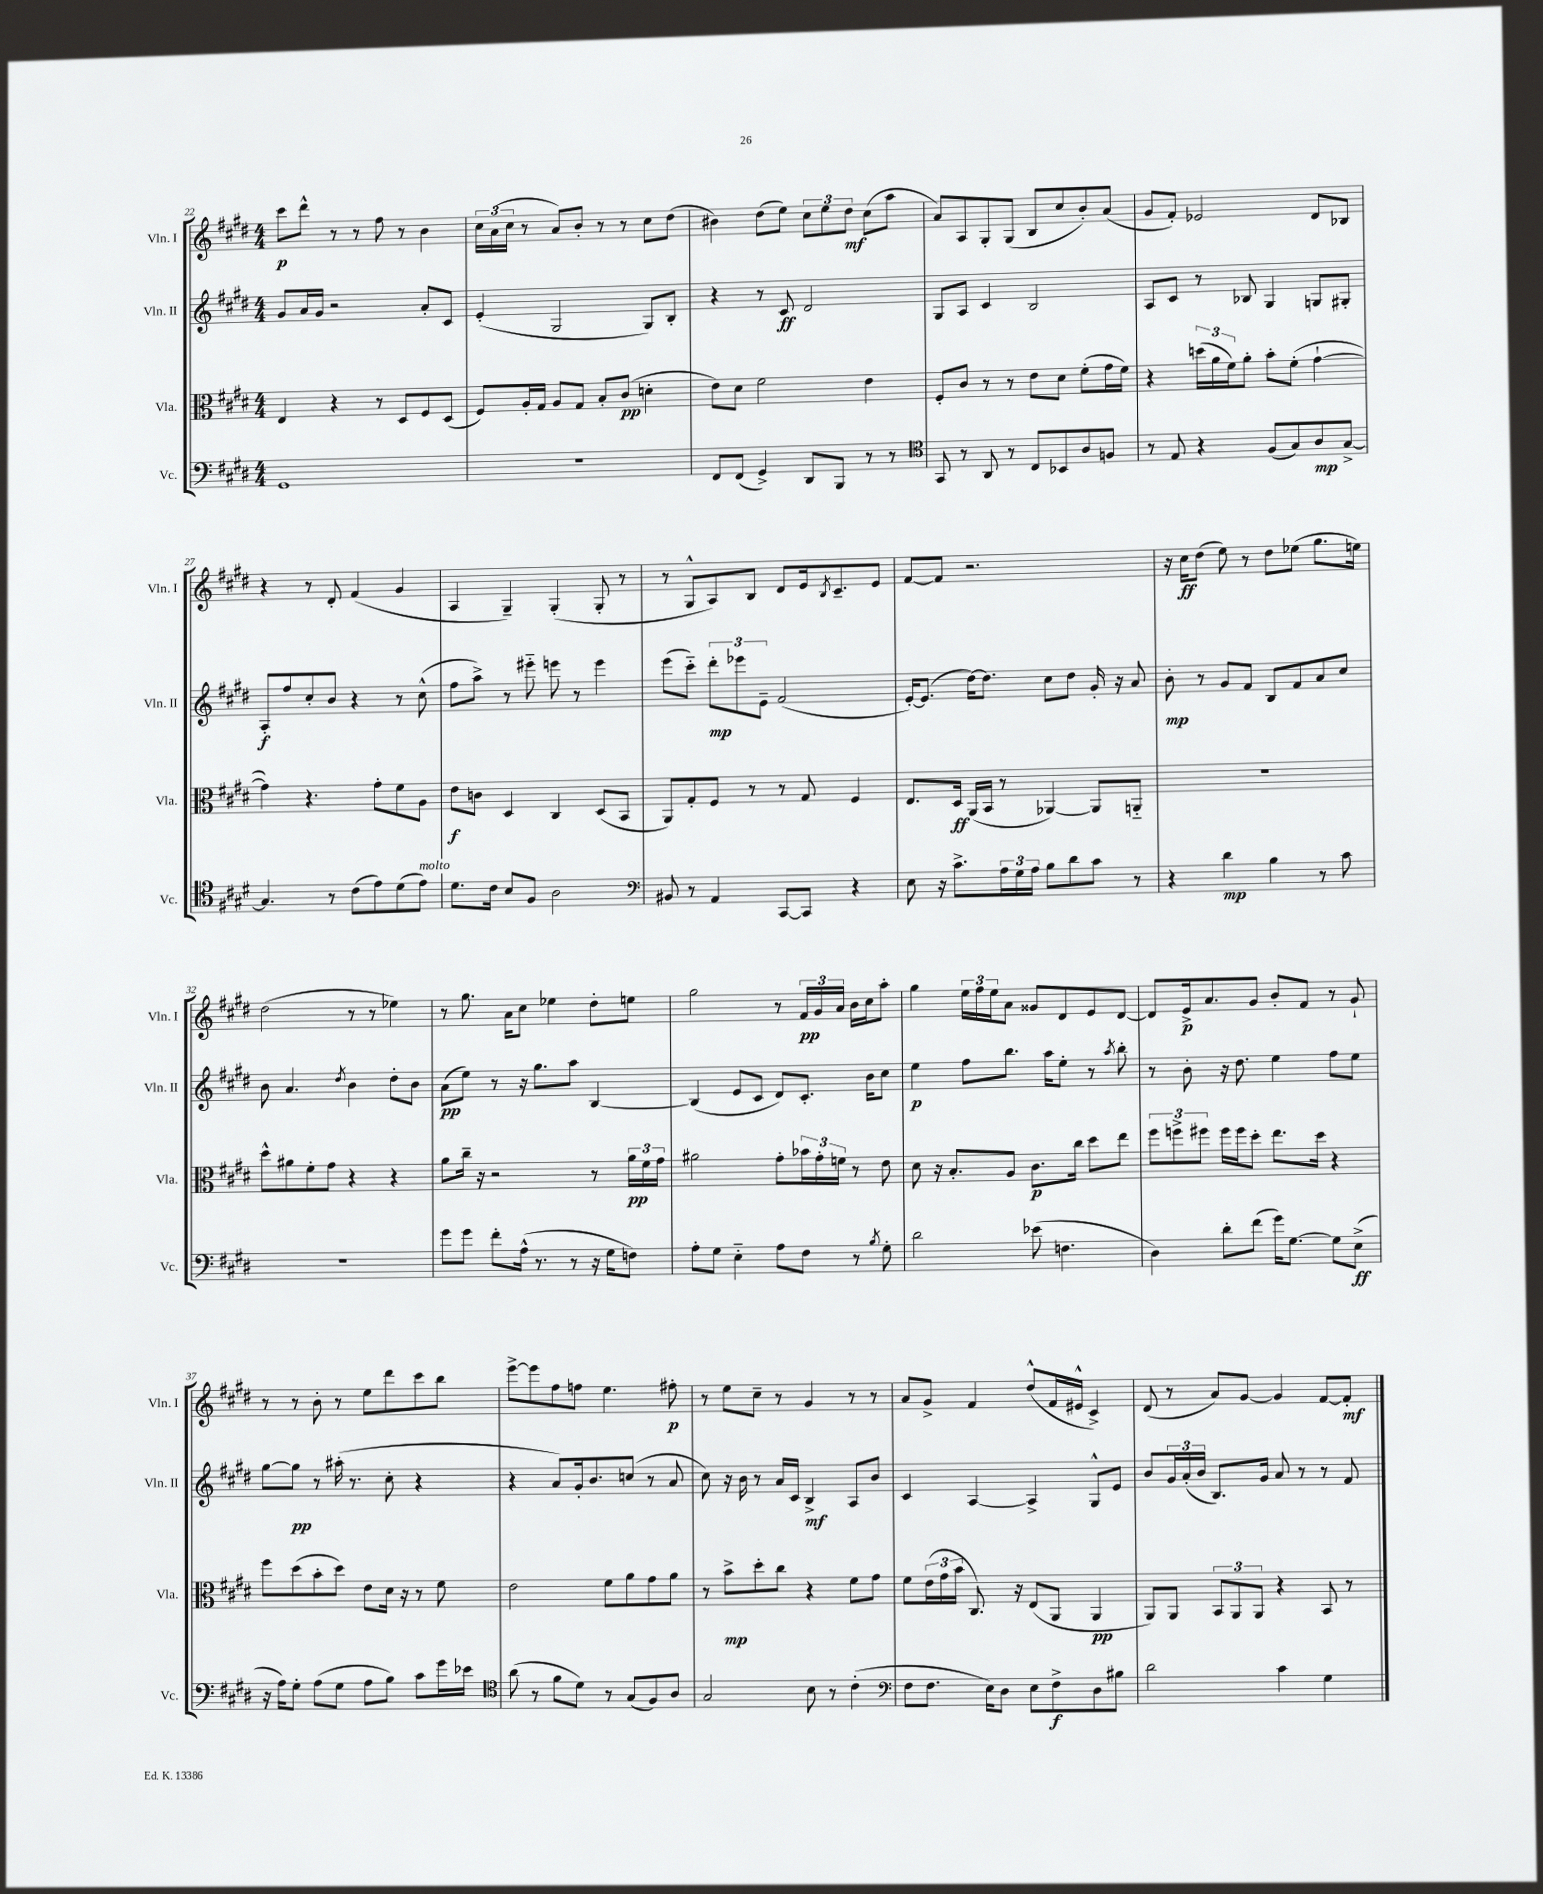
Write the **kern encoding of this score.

**kern	**dynam	**kern	**dynam	**kern	**dynam	**kern	**dynam
*part4	*part4	*part3	*part3	*part2	*part2	*part1	*part1
*staff4	*staff4	*staff3	*staff3	*staff2	*staff2	*staff1	*staff1
*I"Vc.	*	*I"Vla.	*	*I"Vln. II	*	*I"Vln. I	*
*I'Vc.	*	*I'Vla.	*	*I'Vln. II	*	*I'Vln. I	*
*clefF4	*	*clefC3	*	*clefG2	*	*clefG2	*
*k[f#c#g#d#]	*	*k[f#c#g#d#]	*	*k[f#c#g#d#]	*	*k[f#c#g#d#]	*
*M4/4	*	*M4/4	*	*M4/4	*	*M4/4	*
=22	=22	=22	=22	=22	=22	=22	=22
1GG#	.	4E/	.	8g#/L	.	8ccc#\L	p
.	.	.	.	16a/L	.	8ddd#^^\J	.
.	.	.	.	16g#/JJ	.	.	.
.	.	4r	.	2r	.	8r	.
.	.	.	.	.	.	8r	.
.	.	8r	.	.	.	8ff#\	.
.	.	8D#/L	.	.	.	8r	.
.	.	8F#/	.	8a'/L	.	4b\	.
.	.	(8D#/J	.	8c#/J	.	.	.
=23	=23	=23	=23	=23	=23	=23	=23
1r	.	8F#/L)	.	(4e'/	.	24cc#\LL	.
.	.	.	.	.	.	(24a\	.
.	.	.	.	.	.	24cc#\JJ	.
.	.	16A'/L	.	.	.	8r	.
.	.	16G#/JJ	.	.	.	.	.
.	.	8A/L	.	2G#/	.	8a/L)	.
.	.	8G#/J	.	.	.	8b'/J	.
.	.	8B'/L	.	.	.	8r	.
.	.	(8c#/J	pp	.	.	8r	.
.	.	4dn'\	.	8G#/L)	.	8cc#\L	.
.	.	.	.	8B'/J	.	(8dd#\J	.
=24	=24	=24	=24	=24	=24	=24	=24
8FF#/L	.	8e\L)	.	4r	.	4b#X\)	.
(8FF#/J	.	8d#\J	.	.	.	.	.
4GG#^/)	.	2f#\	.	8r	.	(8dd#\L	.
.	.	.	.	8c#/	ff	8ee\J)	.
8DD#/L	.	.	.	2d#/	.	12cc#\L	.
.	.	.	.	.	.	12ee\	.
8BBB/J	.	.	.	.	.	.	.
.	.	.	.	.	.	12dd#\J	mf
8r	.	4e\	.	.	.	(8cc#\L	.
8r	.	.	.	.	.	8aa\J	.
=25	=25	=25	=25	=25	=25	=25	=25
*clefC4	*	*	*	*	*	*	*
8GG#/	.	8F#'/L	.	8G#/L	.	8a/L)	.
8r	.	8c#/J	.	8A/J	.	8A/	.
8AA/	.	8r	.	4c#/	.	8G#'/	.
8r	.	8r	.	.	.	(8G#/J	.
8C#/L	.	8e\L	.	2B/	.	8B/L	.
8BB-X/	.	8d#\J	.	.	.	8cc#/	.
8A/	.	(8f#'\L	.	.	.	8b'/)	.
8Fn/J	.	16g#\L	.	.	.	(8a/J	.
.	.	16f#\JJ)	.	.	.	.	.
=26	=26	=26	=26	=26	=26	=26	=26
8r	.	4r	.	8A/L	.	8g#/L	.
8E/	.	.	.	8c#/J	.	8f#'/J)	.
4r	.	(24ddn\LL	.	8r	.	2e-X/	.
.	.	24a\	.	.	.	.	.
.	.	24f#\J)	.	.	.	.	.
.	.	8a'\J	.	8B-X/	.	.	.
(8F#/L	.	8b'\L	.	4G#/	.	.	.
8G#/)	.	(8f#'\J	.	.	.	.	.
8A/	mp	[4g#`\	.	8Gn/L	.	8d#/L	.
[8G#^/J	.	.	.	8G#X'/J	.	8B-X/J	.
!!LO:LB:g=z
=27	=27	=27	=27	=27	=27	=27	=27
4.G#/]	.	4g#\])	.	8A'/L	f	4r	.
.	.	.	.	8ff#/	.	.	.
.	.	4.r	.	8cc#'/	.	8r	.
8r	.	.	.	8b/J	.	8d#'/	.
(8c#\L	.	.	.	4r	.	(4f#/	.
8e\)	.	8g#'\L	.	.	.	.	.
(8d#\	.	8f#\	.	8r	.	4g#/	.
!LO:TX:a:i:t=molto	!	!	!	!	!	!	!
8e\J)	.	8A\J	.	(8cc#^^\	.	.	.
=28	=28	=28	=28	=28	=28	=28	=28
8.d#\L	.	8e\L	f	8ff#\L	.	4A/	.
.	.	8cn\J	.	8aa^\J)	.	.	.
16c#\Jk	.	.	.	.	.	.	.
8B/L	.	4D#/	.	8r	.	4G#~/)	.
8F#/J	.	.	.	8eee#X\	.	.	.
2A\	.	4C#/	.	8eeen\	.	(4G#'/	.
.	.	.	.	8r	.	.	.
.	.	(8D#/L	.	4eee\	.	8G#'/	.
.	.	8BB/J	.	.	.	8r	.
=29	=29	=29	=29	=29	=29	=29	=29
*clefF4	*	*	*	*	*	*	*
8BB#X/	.	8AA/L)	.	(8eee\L	.	8r	.
8r	.	8G#'/	.	8ccc#\J)	.	8G#^^/L	.
4AA/	.	8F#/J	.	12ddd#'\L	mp	8A/)	.
.	.	.	.	12eee-X\	.	.	.
.	.	8r	.	.	.	8B/J	.
.	.	.	.	12e~\J	.	.	.
[8CC#/L	.	8r	.	(2f#/	.	8d#/L	.
8CC#/J]	.	8G#/	.	.	.	16e/k	.
.	.	.	.	.	.	8qB/	.
.	.	.	.	.	.	8.c#~/	.
4r	.	4F#/	.	.	.	.	.
.	.	.	.	.	.	8e/J	.
=30	=30	=30	=30	=30	=30	=30	=30
8E\	.	8.E/L	.	[16e'/KL)	.	[8f#/L	.
.	.	.	.	(8.e/J]	.	.	.
16r	.	.	.	.	.	8f#/J]	.
8.c#^\L	.	16D#/Jk	ff	.	.	.	.
.	.	(16AA/LL	.	[16dd#\KL)	.	2.r	.
.	.	16BB/JJ	.	8.dd#\J]	.	.	.
24A\L	.	8r	.	.	.	.	.
24G#\	.	.	.	.	.	.	.
24A\JJ	.	.	.	.	.	.	.
8B\L	.	[4AA-X/)	.	8cc#\L	.	.	.
8d#\	.	.	.	8dd#\J	.	.	.
8c#\J	.	8AA-/L]	.	16g#'/	.	.	.
.	.	.	.	16r	.	.	.
8r	.	8AAn/J	.	8a/	.	.	.
=31	=31	=31	=31	=31	=31	=31	=31
4r	.	1r	.	8b'\	mp	16r	.
.	.	.	.	.	.	16cc#\KL	ff
.	.	.	.	8r	.	(8dd#\J	.
4d#\	mp	.	.	8g#/L	.	8ee\)	.
.	.	.	.	8f#/J	.	8r	.
4B\	.	.	.	8B/L	.	8dd#\L	.
.	.	.	.	8f#/	.	(8ee-X\J	.
8r	.	.	.	8a/	.	8.gg#\L	.
8c#\	.	.	.	8cc#/J	.	.	.
.	.	.	.	.	.	16een\Jk)	.
!!LO:LB:g=z
=32	=32	=32	=32	=32	=32	=32	=32
1r	.	8dd#^^\L	.	8b\	.	(2dd#\	.
.	.	8a#X\	.	4.a/	.	.	.
.	.	8f#'\	.	.	.	.	.
.	.	8g#\J	.	.	.	.	.
.	.	.	.	8qdd#/	.	.	.
.	.	4r	.	4b\	.	8r	.
.	.	.	.	.	.	8r	.
.	.	4r	.	8dd#'\L	.	4ee-X\)	.
.	.	.	.	8b\J	.	.	.
=33	=33	=33	=33	=33	=33	=33	=33
8g#\L	.	8a\L	.	(8a\L	pp	8r	.
8g#\J	.	16cc#~\Jk	.	8ee\J)	.	8.gg#\	.
.	.	16r	.	.	.	.	.
8f#'\L	.	2r	.	8r	.	.	.
.	.	.	.	.	.	16a\KL	.
(16A^^\Jk	.	.	.	16r	.	8cc#\J	.
8.r	.	.	.	8.gg#\L	.	.	.
.	.	.	.	.	.	4ee-X\	.
8r	.	.	.	8aa\J	.	.	.
16r	.	8r	.	[4B/	.	8dd#'\L	.
16G#\KL	.	.	.	.	.	.	.
8Fn\J)	.	24a\LL	pp	.	.	8een\J	.
.	.	24f#\	.	.	.	.	.
.	.	24g#\JJ	.	.	.	.	.
=34	=34	=34	=34	=34	=34	=34	=34
8A'\L	.	2a#X\	.	(4B/]	.	2gg#\	.
8G#\J	.	.	.	.	.	.	.
4E\	.	.	.	8e/L	.	.	.
.	.	.	.	8c#/J	.	.	.
8A\L	.	8g#'\L	.	8d#/L)	.	8r	.
8F#\J	.	24b-X\L	.	8.c#'/J	.	24f#/LL	pp
.	.	24g#'\	.	.	.	24g#/	.
.	.	24fn\JJ	.	.	.	24a/JJ	.
8r	.	8r	.	.	.	16b\LL	.
.	.	.	.	16b\KL	.	16cc#\J	.
8qB/	.	.	.	.	.	.	.
8G#'\	.	8e\	.	8cc#\J	.	8aa'\J	.
=35	=35	=35	=35	=35	=35	=35	=35
2d#\	.	8d#\	.	4ee\	p	4gg#\	.
.	.	16r	.	.	.	.	.
.	.	8.B'/L	.	.	.	.	.
.	.	.	.	8ff#\L	.	24ee\LL	.
.	.	.	.	.	.	24ff#\	.
.	.	.	.	.	.	24ee\J	.
.	.	8A/J	.	8.bb\J	.	8a\J	.
(8e-X\	.	8.c#\L	p	.	.	8g##X/L	.
.	.	.	.	16aa\KL	.	.	.
4.Fn\	.	.	.	8ee'\J	.	8d#/	.
.	.	16cc#\Jk	.	.	.	.	.
.	.	8dd#\L	.	8r	.	8e/	.
.	.	.	.	8qaa/	.	.	.
.	.	8ee\J	.	8bb'\	.	[8d#/J	.
=36	=36	=36	=36	=36	=36	=36	=36
4D#\)	.	12ff#\L	.	8r	.	8d#/L]	.
.	.	12ffn^\	.	.	.	.	.
.	.	.	.	8b'\	.	16e^/k	p
.	.	12ff#X\J	.	.	.	.	.
.	.	.	.	.	.	8.a/	.
8d#'\L	.	16ff#\LL	.	16r	.	.	.
.	.	16ff#\J	.	8.dd#\	.	.	.
(8f#\J	.	8dd#'\J	.	.	.	8g#/J	.
16g#\KL)	.	8.ee\L	.	4ee\	.	8b'/L	.
[8.G#\J	.	.	.	.	.	.	.
.	.	.	.	.	.	8f#/J	.
.	.	16dd#\Jk	.	.	.	.	.
8G#\L]	.	4r	.	8ff#\L	.	8r	.
(8E^\J	ff	.	.	8ee\J	.	8g#`/	.
!!LO:LB:g=z
=37	=37	=37	=37	=37	=37	=37	=37
16r	.	8ff#\L	.	[8gg#\L	.	8r	.
16A\KL)	.	.	.	.	.	.	.
8G#'\J	.	(8dd#\	.	8gg#\J]	pp	8r	.
(8A\L	.	8b'\	.	8r	.	8b'\	.
8G#\J	.	8dd#\J)	.	(16aa#X'\	.	8r	.
.	.	.	.	8.r	.	.	.
8A\L	.	8e\L	.	.	.	8ee\L	.
8B\J)	.	16d#\Jk	.	8cc#'\	.	8ddd#\	.
.	.	16r	.	.	.	.	.
8c#\L	.	8r	.	4r	.	8ccc#\	.
16g#\L	.	8f#\	.	.	.	8bb\J	.
16e-X\JJ	.	.	.	.	.	.	.
=38	=38	=38	=38	=38	=38	=38	=38
*clefC4	*	*	*	*	*	*	*
(8a\	.	2e\	.	4r	.	[8eee^\L	.
8r	.	.	.	.	.	8eee\]	.
8f#\L	.	.	.	8a/L)	.	8ff#\	.
8d#\J)	.	.	.	16g#'/k	.	8ffn\J	.
.	.	.	.	8.b/	.	.	.
8r	.	8f#\L	.	.	.	4.ee\	.
(8G#/L	.	8a\	.	(8ccn/J	.	.	.
8F#/)	.	8g#\	.	8r	.	.	.
8A/J	.	8a\J	.	8a/	.	8ff#X'\	p
=39	=39	=39	=39	=39	=39	=39	=39
2G#/	.	8r	.	8cc#\)	.	8r	.
.	.	8b^\L	mp	16r	.	8ee\L	.
.	.	.	.	16b\	.	.	.
.	.	8dd#'\	.	8r	.	8cc#~\J	.
.	.	8cc#\J	.	16a/LL	.	8r	.
.	.	.	.	16c#/JJ	.	.	.
8B\	.	4r	.	4B^/	mf	4g#/	.
8r	.	.	.	.	.	.	.
(4c#'\	.	8f#\L	.	8A/L	.	8r	.
.	.	8g#\J	.	8b/J	.	8r	.
=40	=40	=40	=40	=40	=40	=40	=40
*clefF4	*	*	*	*	*	*	*
8F#\L	.	8f#\L	.	4c#/	.	8a/L	.
8.F#\J	.	(24e\L	.	.	.	8g#^/J	.
.	.	24g#\	.	.	.	.	.
.	.	24b\JJ	.	.	.	.	.
.	.	8.C#/)	.	[4A/	.	4f#/	.
16E\KL)	.	.	.	.	.	.	.
8D#\J	.	.	.	.	.	.	.
.	.	16r	.	.	.	.	.
8E\L	.	(8E/L	.	4A^/]	.	(8dd#^^/L	.
8F#^\	f	8AA/J	.	.	.	16f#/L	.
.	.	.	.	.	.	16e#X^^/JJ	.
8D#\	.	4AA/	pp	8G#^^/L	.	4c#^/)	.
8B#X\J	.	.	.	8e/J	.	.	.
=41	=41	=41	=41	=41	=41	=41	=41
2d#\	.	8AA/L)	.	8b/L	.	(8d#/	.
.	.	8AA/J	.	24g#/L	.	8r	.
.	.	.	.	(24a'/	.	.	.
.	.	.	.	24b/JJ	.	.	.
.	.	12BB/L	.	8.B/L)	.	8a/L)	.
.	.	12AA/	.	.	.	.	.
.	.	.	.	.	.	[8g#/J	.
.	.	12AA/J	.	.	.	.	.
.	.	.	.	16g#/Jk	.	.	.
4c#\	.	4r	.	8a/	.	4g#/]	.
.	.	.	.	8r	.	.	.
4G#\	.	8BB/	.	8r	.	[8f#/L	.
.	.	8r	.	8f#/	.	8f#'/J]	mf
==	==	==	==	==	==	==	==
*-	*-	*-	*-	*-	*-	*-	*-
